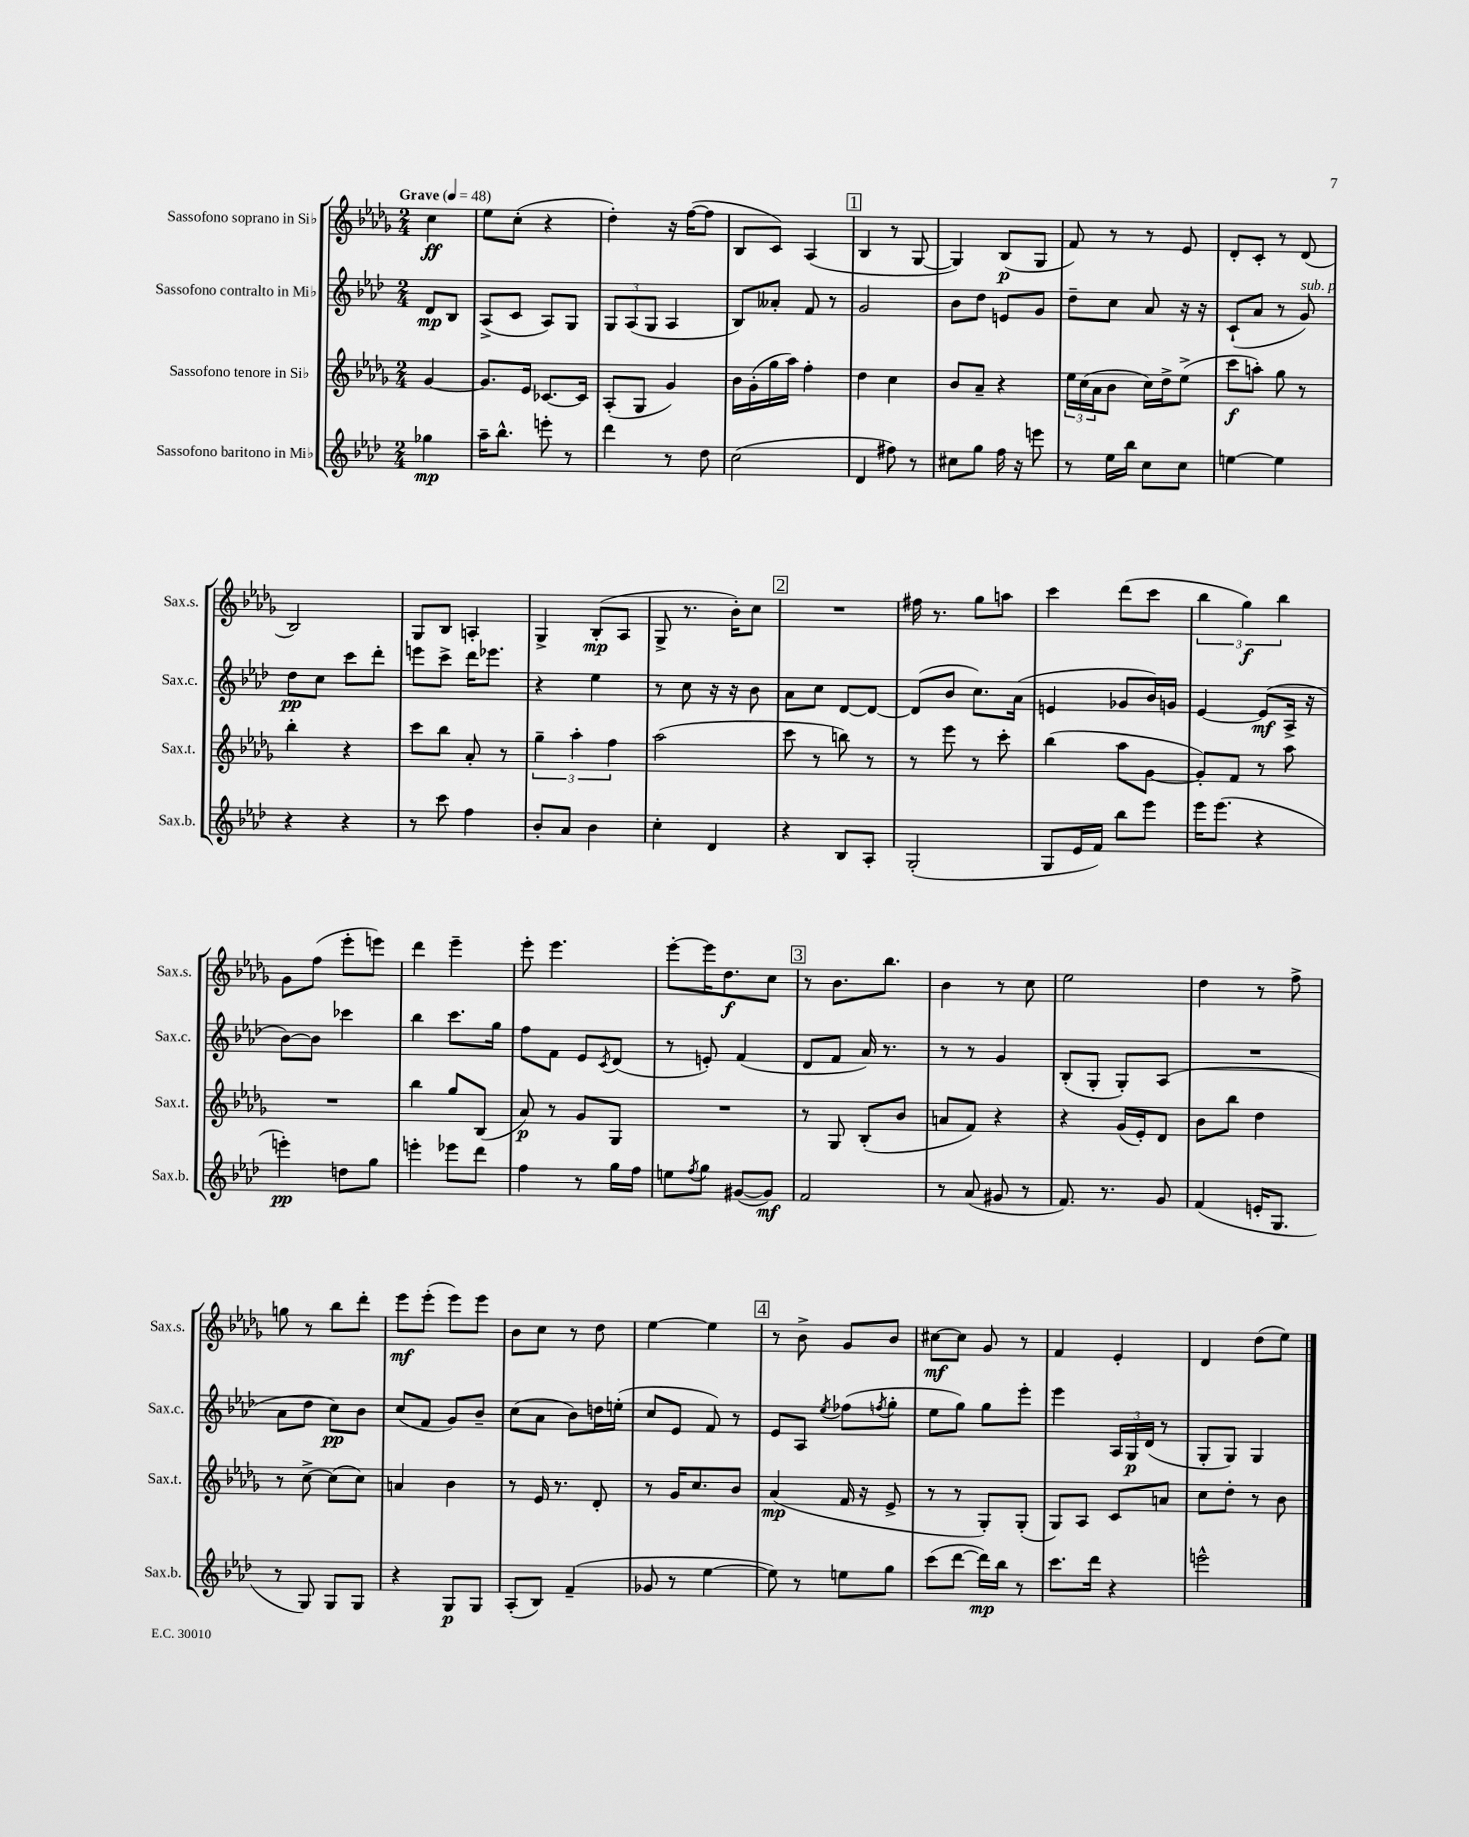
<<
\new StaffGroup <<
\new Staff = "s0" \with { instrumentName = "Sassofono soprano in Sib" shortInstrumentName = "Sax.s." } {
    \clef treble \key des \major \numericTimeSignature \time 2/4 \partial 4 \tempo "Grave" 4 = 48
    c''4\ff |
    ees''8 c''8-.( r4 |
    des''4-.) r16 f''16~( f''8 |
    bes8 c'8) aes4( |
    \mark \markup { \box "1" } bes4 r8 ges8~ |
    ges4) bes8\p( ges8 |
    f'8) r8 r8 ees'8 |
    des'8-. c'8-. r8 des'8( |
    bes2) |
    ges8 bes8 a4-. |
    ges4-> bes8-.\mp( aes8 |
    ges8-> r8. bes'16-.) c''8 |
    \mark \markup { \box "2" } R2 |
    fis''16 r8. ges''8 a''8 |
    c'''4 des'''8( c'''8 |
    \tuplet 3/2 { bes''4 ges''4\f) bes''4 } |
    ges'8 f''8( ees'''8-. e'''8) |
    des'''4 ees'''4-- |
    ees'''8-. ees'''4. |
    ees'''8~-. ees'''16 des''8.\f c''8 |
    \mark \markup { \box "3" } r8 bes'8. bes''8. |
    bes'4 r8 c''8 |
    ees''2 |
    des''4 r8 f''8-> |
    g''8 r8 bes''8 des'''8-. |
    ees'''8\mf ees'''8-.( ees'''8) ees'''8 |
    bes'8 c''8 r8 des''8 |
    ees''4~ ees''4 |
    \mark \markup { \box "4" } r8 bes'8-> ges'8 bes'8 |
    cis''8~\mf cis''8 ges'8 r8 |
    f'4 ees'4-. |
    des'4 des''8( ees''8) \bar "|." |
}
\new Staff = "s1" \with { instrumentName = "Sassofono contralto in Mib" shortInstrumentName = "Sax.c." } {
    \clef treble \key aes \major \numericTimeSignature \time 2/4 \partial 4
    des'8\mp bes8 |
    aes8->( c'8 aes8) g8 |
    \tuplet 3/2 { g8 aes8( g8 } aes4 |
    bes8) aeses'8-. f'8 r8 |
    \mark \markup { \box "1" } g'2 |
    bes'8 des''8 e'8 g'8 |
    des''8-- c''8 aes'8 r16 r16 |
    c'8-!( aes'8 r8 g'8^\markup { \italic "sub. p" }) |
    des''8\pp c''8 c'''8 des'''8-. |
    e'''8 c'''8-> des'''16 ees'''8. |
    r4 ees''4 |
    r8 c''8 r16 r16 bes'8 |
    \mark \markup { \box "2" } aes'8 c''8 des'8~ des'8~ |
    des'8( bes'8 c''8.) aes'16( |
    e'4 ges'8 bes'16) g'16 |
    ees'4~ ees'8\mf( aes16-> r16 |
    bes'8~) bes'8 ces'''4 |
    bes''4 c'''8. g''16 |
    f''8 f'8 ees'8 \acciaccatura { c'8 } des'8( |
    r8 e'8-.) f'4( |
    \mark \markup { \box "3" } des'8 f'8 aes'16) r8. |
    r8 r8 g'4 |
    bes8-.( g8-. g8-.) aes8( |
    R2 |
    aes'8 des''8 c''8\pp) bes'8 |
    c''8( f'8 g'8) bes'8-- |
    c''8( aes'8 bes'8) d''16 e''16-.( |
    c''8 ees'8 f'8) r8 |
    \mark \markup { \box "4" } ees'8 aes8 \acciaccatura { ees''8 } fes''8( \acciaccatura { f''8 } g''8-. |
    ees''8 g''8) g''8 ees'''8-. |
    ees'''4 \tuplet 3/2 { aes16 g16\p des'16( } r8 |
    g8-. g8) g4 \bar "|." |
}
\new Staff = "s2" \with { instrumentName = "Sassofono tenore in Sib" shortInstrumentName = "Sax.t." } {
    \clef treble \key des \major \numericTimeSignature \time 2/4 \partial 4
    ges'4~ |
    ges'8. ees'16 ces'8.~ ces'16 |
    aes8-.( ges8 ges'4) |
    bes'16 ges'16-.( ges''16 aes''16) f''4-. |
    \mark \markup { \box "1" } des''4 c''4 |
    bes'8 aes'8-- r4 |
    \tuplet 3/2 { ees''16 c''16( aes'16 } bes'8 c''16) des''16-> ees''8->( |
    c'''8\f a''8-.) ges''8 r8 |
    bes''4-. r4 |
    c'''8 bes''8 aes'8-. r8 |
    \tuplet 3/2 { ges''4-- aes''4-. f''4 } |
    aes''2( |
    \mark \markup { \box "2" } c'''8 r8 b''8) r8 |
    r8 ees'''8 r8 c'''8-. |
    bes''4( aes''8 ges'8~ |
    ges'8-.) f'8 r8 aes''8 |
    R2 |
    bes''4 ges''8 bes8( |
    aes'8\p) r8 ges'8 ges8 |
    R2 |
    \mark \markup { \box "3" } r8 ges8 bes8-.( bes'8 |
    a'8 f'8) r4 |
    r4 ges'16( ees'16-.) des'8 |
    bes'8 bes''8 des''4 |
    r8 c''8~-> c''8( c''8) |
    a'4 bes'4 |
    r8 ees'16 r8. des'8-. |
    r8 ges'16 c''8. bes'8 |
    \mark \markup { \box "4" } aes'4\mp( f'16 r16 ees'8-> |
    r8 r8 ges8-.) ges8-.( |
    ges8) aes8 c'8 a'8 |
    c''8 des''8-. r8 bes'8 \bar "|." |
}
\new Staff = "s3" \with { instrumentName = "Sassofono baritono in Mib" shortInstrumentName = "Sax.b." } {
    \clef treble \key aes \major \numericTimeSignature \time 2/4 \partial 4
    ges''4\mp |
    aes''16-- bes''8.-^ e'''8-. r8 |
    des'''4 r8 des''8 |
    c''2( |
    \mark \markup { \box "1" } des'4 fis''8) r8 |
    cis''8 g''8 f''16 r16 e'''8 |
    r8 ees''16 bes''16 c''8 c''8 |
    e''4~ e''4 |
    r4 r4 |
    r8 c'''8 f''4 |
    bes'8-. aes'8 bes'4 |
    c''4-. des'4 |
    \mark \markup { \box "2" } r4 bes8 aes8-. |
    g2-.( |
    g8 ees'16 f'16) bes''8 ees'''8 |
    ees'''16 ees'''8.( r4 |
    e'''4-.\pp) d''8 g''8 |
    e'''4-. ees'''8 des'''8 |
    f''4 r8 g''16 f''16 |
    e''8 \acciaccatura { f''8 } g''8 gis'8~( gis'8\mf) |
    \mark \markup { \box "3" } f'2 |
    r8 aes'8( gis'8 r8 |
    f'8.) r8. g'8 |
    f'4( e'16-. g8. |
    r8 g8) g8 g8 |
    r4 g8\p g8 |
    aes8-.( bes8) f'4--( |
    ges'8 r8 ees''4~ |
    \mark \markup { \box "4" } ees''8) r8 e''8 g''8 |
    c'''8( des'''8~ des'''16\mp) bes''16 r8 |
    c'''8. des'''16 r4 |
    e'''2-^ \bar "|." |
}
>>
>>
\layout { \context { \Score \remove "Bar_number_engraver" } }
